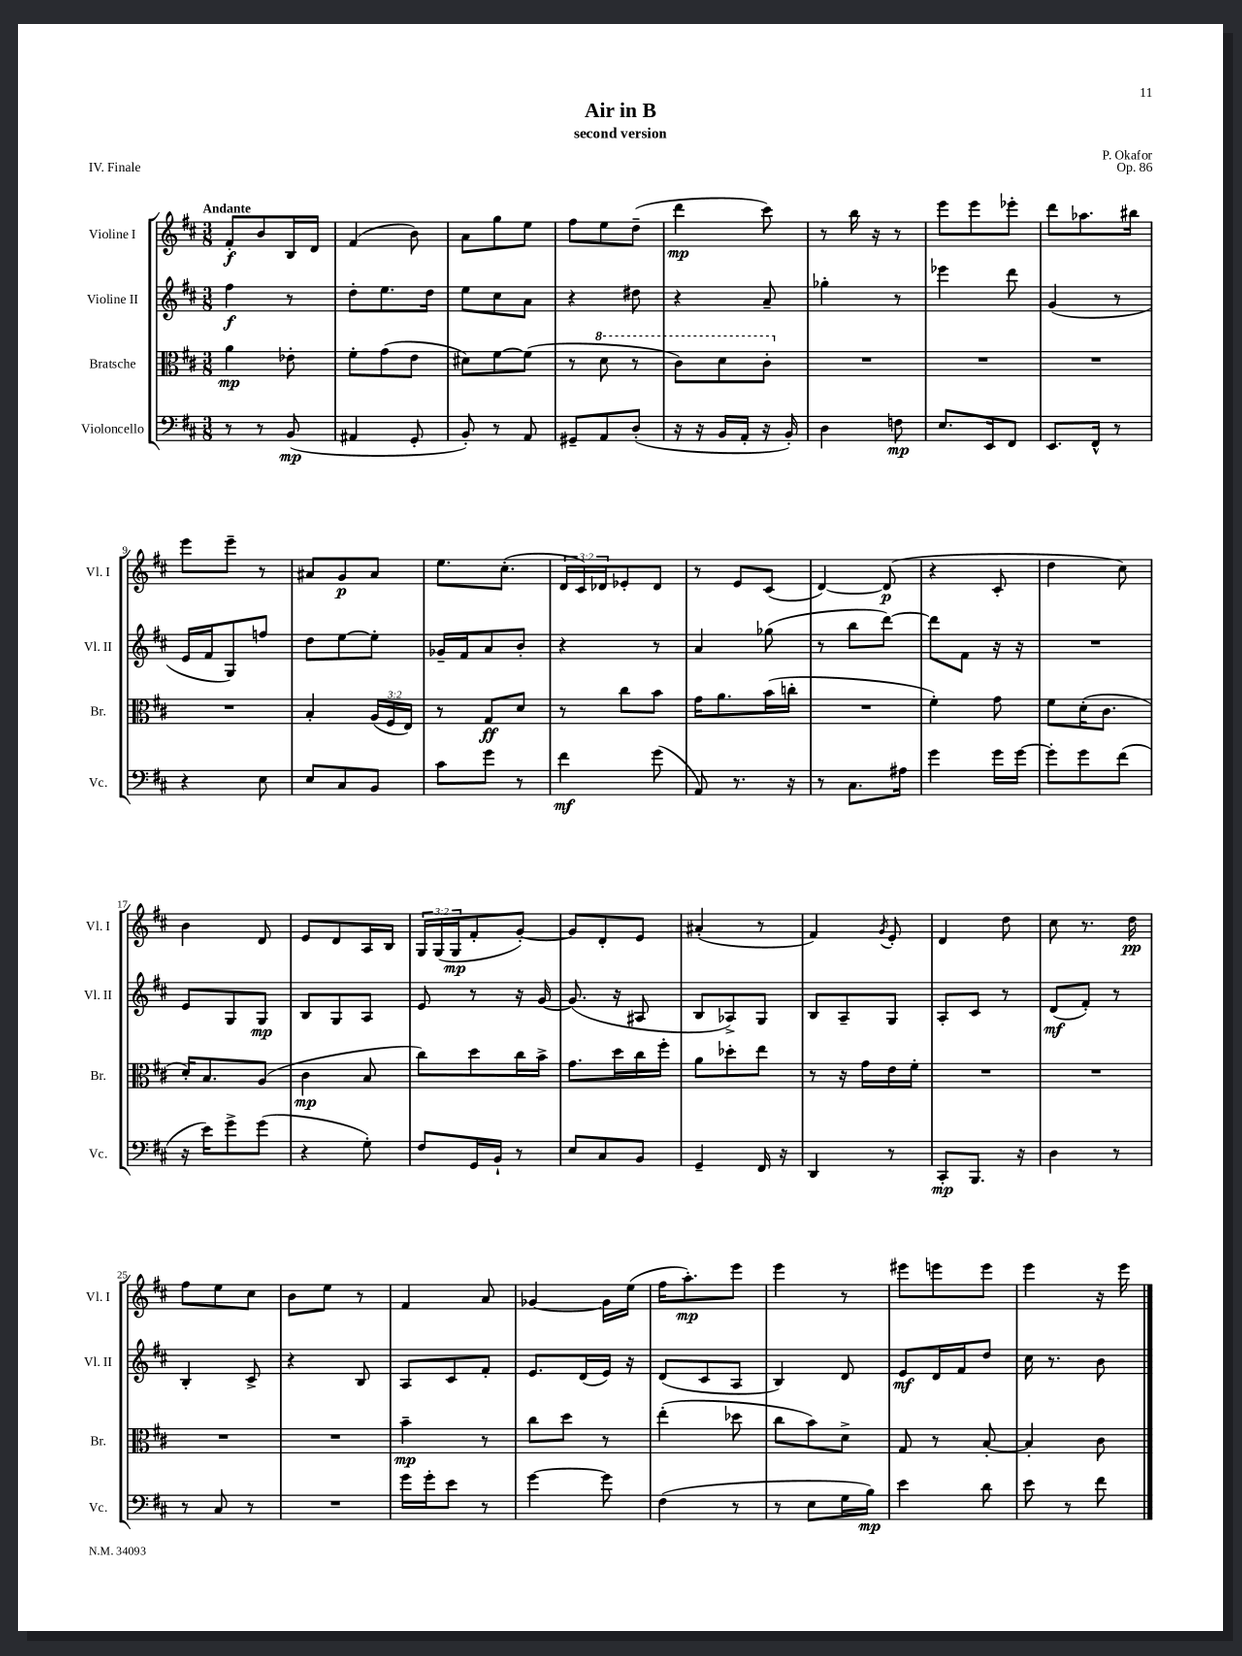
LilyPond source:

\header { title = "Air in B" composer = "P. Okafor" subtitle = "second version" opus = "Op. 86" piece = "IV. Finale" }
<<
\new StaffGroup <<
\new Staff = "s0" \with { instrumentName = "Violine I" shortInstrumentName = "Vl. I" } {
    \clef treble \key d \major \numericTimeSignature \time 3/8 \override Staff.TupletNumber.text = #tuplet-number::calc-fraction-text \tempo "Andante"
    fis'8-.\f b'8 b16 d'16 |
    fis'4( b'8) |
    a'8 g''8 e''8 |
    fis''8 e''8 d''8--( |
    d'''4\mp cis'''8) |
    r8 b''16 r16 r8 |
    e'''8 e'''8 ees'''8-. |
    d'''8 aes''8. bis''16 |
    e'''8 e'''8-- r8 |
    ais'8 g'8\p ais'8 |
    e''8. cis''8.-.( |
    \tuplet 3/2 { d'16 cis'16) des'16 } ees'8-. des'8 |
    r8 e'8 cis'8( |
    d'4~) d'8\p( |
    r4 cis'8-. |
    d''4 cis''8) |
    b'4 d'8 |
    e'8 d'8 a16 b16 |
    \tuplet 3/2 { g16 g16( g16\mp } fis'8-. g'8~-.) |
    g'8 d'8-. e'8 |
    ais'4-.( r8 |
    fis'4) \acciaccatura { g'8 } e'8-. |
    d'4 d''8 |
    cis''8 r8. d''16\pp |
    fis''8 e''8 cis''8 |
    b'8 e''8 r8 |
    fis'4 a'8 |
    ges'4~ ges'16 e''16( |
    fis''16 a''8.-.\mp) e'''8 |
    e'''4 r8 |
    eis'''8 e'''8 e'''8 |
    e'''4 r16 e'''16 \bar "|." |
}
\new Staff = "s1" \with { instrumentName = "Violine II" shortInstrumentName = "Vl. II" } {
    \clef treble \key d \major \numericTimeSignature \time 3/8
    fis''4\f r8 |
    d''8-. e''8. d''16 |
    e''8 cis''8 a'8 |
    r4 dis''8 |
    r4 a'8-- |
    ges''4-. r8 |
    ees'''4 d'''8 |
    g'4( r8 |
    e'16 fis'16 g8) f''8 |
    d''8 e''8~ e''8-. |
    ges'16-- fis'16 a'8 b'8-. |
    r4 r8 |
    a'4 ges''8( |
    r8 b''8 d'''8~) |
    d'''8 fis'8 r16 r16 |
    R4. |
    e'8 g8 g8\mp |
    b8 g8 a8 |
    e'8 r8 r16 g'16~ |
    g'8.( r16 ais8 |
    b8 aes8->) g8 |
    b8 a8-- g8 |
    a8-. cis'8 r8 |
    d'8\mf( fis'8-.) r8 |
    b4-. cis'8-> |
    r4 b8 |
    a8 cis'8 fis'8-. |
    e'8. d'16( e'16) r16 |
    d'8( cis'8 a8 |
    b4) d'8 |
    e'8\mf d'16 fis'16 d''8 |
    cis''16 r8. b'8 \bar "|." |
}
\new Staff = "s2" \with { instrumentName = "Bratsche" shortInstrumentName = "Br." } {
    \clef alto \key d \major \numericTimeSignature \time 3/8 \override Staff.TupletNumber.text = #tuplet-number::calc-fraction-text
    a'4\mp ees'8-. |
    fis'8-. g'8( e'8 |
    dis'8) fis'8~ fis'8( |
    r8 \ottava #1 d''8 r8 |
    cis''8) d''8 cis''8-. \ottava #0 |
    R4. |
    R4. |
    R4. |
    R4. |
    b4-. \tuplet 3/2 { a16( fis16 e16) } |
    r8 g8\ff d'8 |
    r8 cis''8 b'8 |
    g'16 a'8. b'16( c''16-. |
    R4. |
    fis'4-.) g'8 |
    fis'8 d'16-.( cis'8. |
    d'16-.) b8. a8( |
    cis'4\mp b8 |
    cis''8) d''8 cis''16 b'16-> |
    g'8. d''16 cis''16 fis''16-. |
    a'8 des''8-. e''8 |
    r8 r16 g'16 e'16 fis'16-. |
    R4. |
    R4. |
    R4. |
    R4. |
    b'4--\mp r8 |
    cis''8 d''8 r8 |
    e''4-.( des''8 |
    cis''8 b'8) d'8-> |
    g8 r8 b8~-. |
    b4-. cis'8 \bar "|." |
}
\new Staff = "s3" \with { instrumentName = "Violoncello" shortInstrumentName = "Vc." } {
    \clef bass \key d \major \numericTimeSignature \time 3/8
    r8 r8 b,8\mp( |
    ais,4 g,8-. |
    b,8-.) r8 a,8 |
    gis,8-- a,8 d8-.( |
    r16 r16 b,16 a,16-. r16 b,16-.) |
    d4 f8\mp |
    e8. e,16 fis,8 |
    e,8. fis,16-^ r8 |
    r4 e8 |
    e8 cis8 b,8 |
    cis'8 g'8 r8 |
    fis'4\mf g'8( |
    a,8) r8. r16 |
    r8 cis8. ais16 |
    g'4 g'16 g'16~ |
    g'8-. g'8 fis'8( |
    r16 e'16) g'8-> g'8( |
    r4 g8-.) |
    fis8 g,16 b,16-! r8 |
    e8 cis8 b,8 |
    g,4-- fis,16 r16 |
    d,4 r8 |
    cis,8-.\mp b,,8. r16 |
    d4 r8 |
    r8 cis8 r8 |
    R4. |
    g'16 g'16-. e'8 r8 |
    g'4~ g'8 |
    fis4( r8 |
    r8 e8 g16 b16\mp) |
    e'4 d'8 |
    e'8 r8 fis'8 \bar "|." |
}
>>
>>
